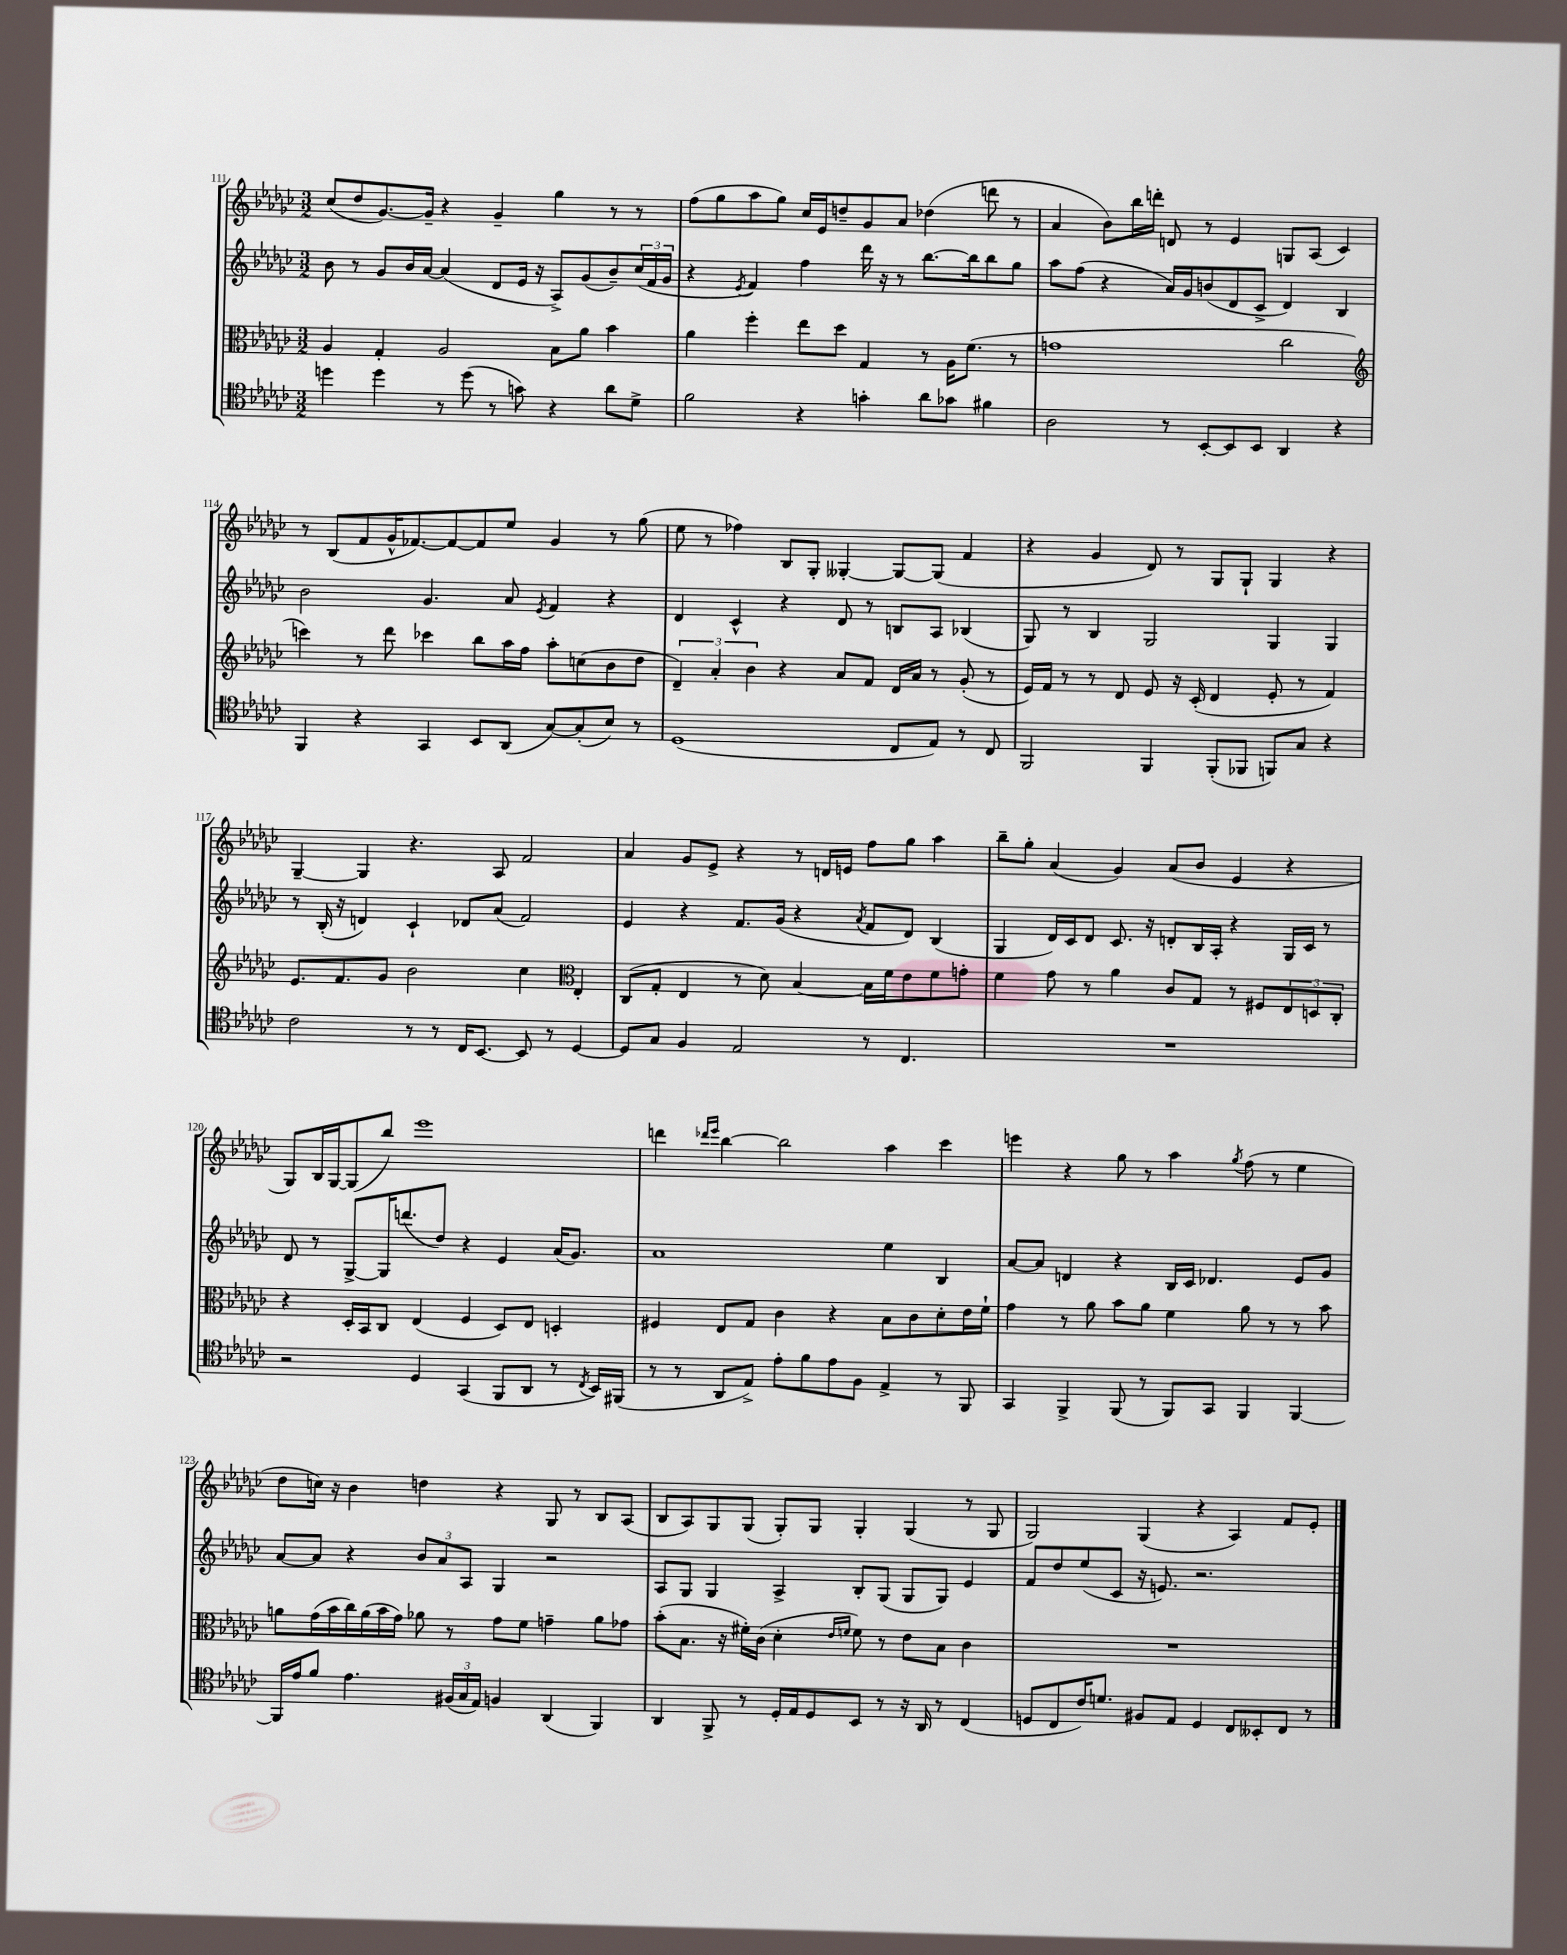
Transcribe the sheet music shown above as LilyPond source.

<<
\new StaffGroup <<
\new Staff = "s0" {
    \clef treble \key ges \major \numericTimeSignature \time 3/2
    ces''8( des''8 ges'8.~) ges'16-- r4 ges'4-- ges''4 r8 r8 |
    f''8( ges''8 aes''8 ges''8) ces''16 ees'16 d''8-- ges'8 aes'8 des''4( d'''8 r8 |
    aes'4 bes'8) bes''16 d'''16-. d'8 r8 ees'4 g8 aes8( ces'4) |
    r8 bes8( f'8 ges'16-^ fes'8.~) fes'8~ fes'8 ees''8 ges'4 r8 ges''8( |
    ees''8 r8 fes''4) bes8 ges8-. geses4~-. geses8~ geses8( f'4 |
    r4 ges'4 des'8) r8 ges8 ges8-! ges4 r4 |
    ges4~-- ges4 r4. aes8 f'2 |
    aes'4 ges'8 ees'8-> r4 r8 d'16 e'16 f''8 ges''8 aes''4 |
    bes''8-- ges''8-. aes'4( ges'4) aes'8( bes'8 ees'4 r4 |
    ges8) bes16 ges16~ ges8( bes''8) ees'''1 |
    d'''4 \grace { des'''16 ees'''16 } bes''4~ bes''2 aes''4 ces'''4 |
    e'''4 r4 ges''8 r8 aes''4 \acciaccatura { ges''8 } f''8( r8 ees''4 |
    des''8 c''16) r16 bes'4 d''4 r4 ges8 r8 bes8 aes8( |
    bes8 aes8) ges8 ges8( ges8-.) ges8 ges4-. ges4( r8 ges8 |
    ges2) ges4( r4 aes4) f'8 ees'8-. \bar "|." |
}
\new Staff = "s1" {
    \clef treble \key ges \major \numericTimeSignature \time 3/2
    bes'8 r8 ges'8 bes'16 aes'16~ aes'4( des'8 ees'16 r16 aes8->) ges'8( bes'8--) \tuplet 3/2 { ces''16( f'16 ges'16 } |
    r4 \acciaccatura { ees'8 } f'4) f''4 des'''16 r16 r8 bes''8.~ bes''16 bes''8 ges''8 |
    aes''8 f''8( r4 aes'16) ges'16 b'8( des'8 ces'8-> des'4) bes4 |
    bes'2 ges'4. aes'8 \acciaccatura { ees'8 } f'4 r4 |
    des'4 ces'4-^ r4 des'8 r8 b8 aes8 bes4( |
    ges8) r8 bes4 ges2 ges4 ges4 |
    r8 bes16-.( r16 d'4) ces'4-! des'8 aes'8( f'2) |
    ees'4 r4 f'8. ges'16( r4 \acciaccatura { aes'8 } f'8 des'8) bes4( |
    ges4 des'16) ces'16 des'8 ces'8. r16 d'8-. bes16 aes16-. r4 ges16 ces'16 r8 |
    des'8 r8 ges8~-> ges16 d'''8.( des''8) r4 ees'4 aes'16( ges'8.) |
    aes'1 ees''4 bes4 |
    aes'8~ aes'8 d'4 r4 bes16 ces'16 des'4. ees'8 ges'8 |
    aes'8~ aes'8 r4 \tuplet 3/2 { bes'8 aes'8 aes8 } ges4 r2 |
    aes8 ges8 ges4 aes4-> bes8-. ges8( ges8 ges8) ees'4 |
    f'8 des''8 ees''8( ces'8 r16 e'8.) r2. \bar "|." |
}
\new Staff = "s2" {
    \clef alto \key ges \major \numericTimeSignature \time 3/2
    aes4 ges4-. aes2 bes8 aes'8 bes'4 |
    aes'4 f''4-. ees''8 des''8 ges4 r8 aes16 f'8.( r8 |
    g'1 ces''2 |
    \clef treble c'''4) r8 des'''8 ces'''4 bes''8 aes''16 f''16 aes''8-. c''8( bes'8 des''8 |
    \tuplet 3/2 { des'4--) aes'4-. bes'4 } r4 aes'8 f'8 des'16 aes'16 r8 ges'8-.( r8 |
    ees'16) f'16 r8 r8 des'8 ees'8 r16 ces'16-.( des'4 ees'8-. r8 f'4) |
    ees'8. f'8. ges'8 bes'2 ces''4 \clef alto ees4-. |
    ces8( ges8-. ees4 r8 des'8) bes4~ bes16 f'16 ees'8 f'8 g'8-. |
    f'4 ges'8 r8 aes'4 ces'8 ges8 r8 fis8 \tuplet 3/2 { ees8 d8 ces8-. } |
    r4 des16-. bes,16 ces8 ees4( f4 des8) ees8 d4-. |
    fis4 ees8 ges8 ces'4 r4 bes8 ces'8 des'8-. ees'16 f'16-! |
    ges'4 r8 aes'8 bes'8 aes'8 f'4 aes'8 r8 r8 bes'8 |
    a'8 ges'16( bes'16 ces''16) a'16( bes'16 ges'16) aes'8 r8 ges'8 f'8 g'4-- aes'8 ges'8 |
    bes'8-.( bes8. r16 fis'16-.) ces'16( des'4-. \grace { ees'16 f'16 } f'8) r8 ees'8 bes8 ces'4 |
    R1. \bar "|." |
}
\new Staff = "s3" {
    \clef tenor \key ges \major \numericTimeSignature \time 3/2
    d''4 d''4 r8 d''8( r8 g'8) r4 aes'8 des'8-> |
    f'2 r4 g'4-. aes'8 ges'8 fis'4 |
    aes2 r8 bes,8~-. bes,8 bes,8 aes,4 r4 |
    f,4 r4 ges,4 bes,8 aes,8( ges8~) ges8-.( bes8) r8 |
    des1( ces8 ees8) r8 ces8 |
    f,2 f,4 f,8-.( fes,8 f,8) ges8 r4 |
    ces'2 r8 r8 ces16 bes,8.~ bes,8 r8 des4~ |
    des8 ges8 f4 ees2 r8 ces4. |
    R1. |
    r2 des4 ges,4( f,8 aes,8 r8 \acciaccatura { ces8 } bes,16) fis,16( |
    r8 r8 aes,8 ees8->) ees'8-. f'8 ees'8 f8 ees4-> r8 f,8 |
    ges,4 f,4-> f,8( r8 f,8) ges,8 f,4 f,4~ |
    f,16 ees'16 f'8 ees'4. \tuplet 3/2 { fis16( ges16 ees16) } f4 aes,4( f,4) |
    aes,4 f,8-> r8 des16-. ees16 des8 bes,8 r8 r16 aes,16 r8 ces4( |
    d8 ces8 ces'16) d'8. fis8 ees8 d4 ces8 beses,8-. ces8 r8 \bar "|." |
}
>>
>>
\layout { \context { \Score currentBarNumber = #111 } }
